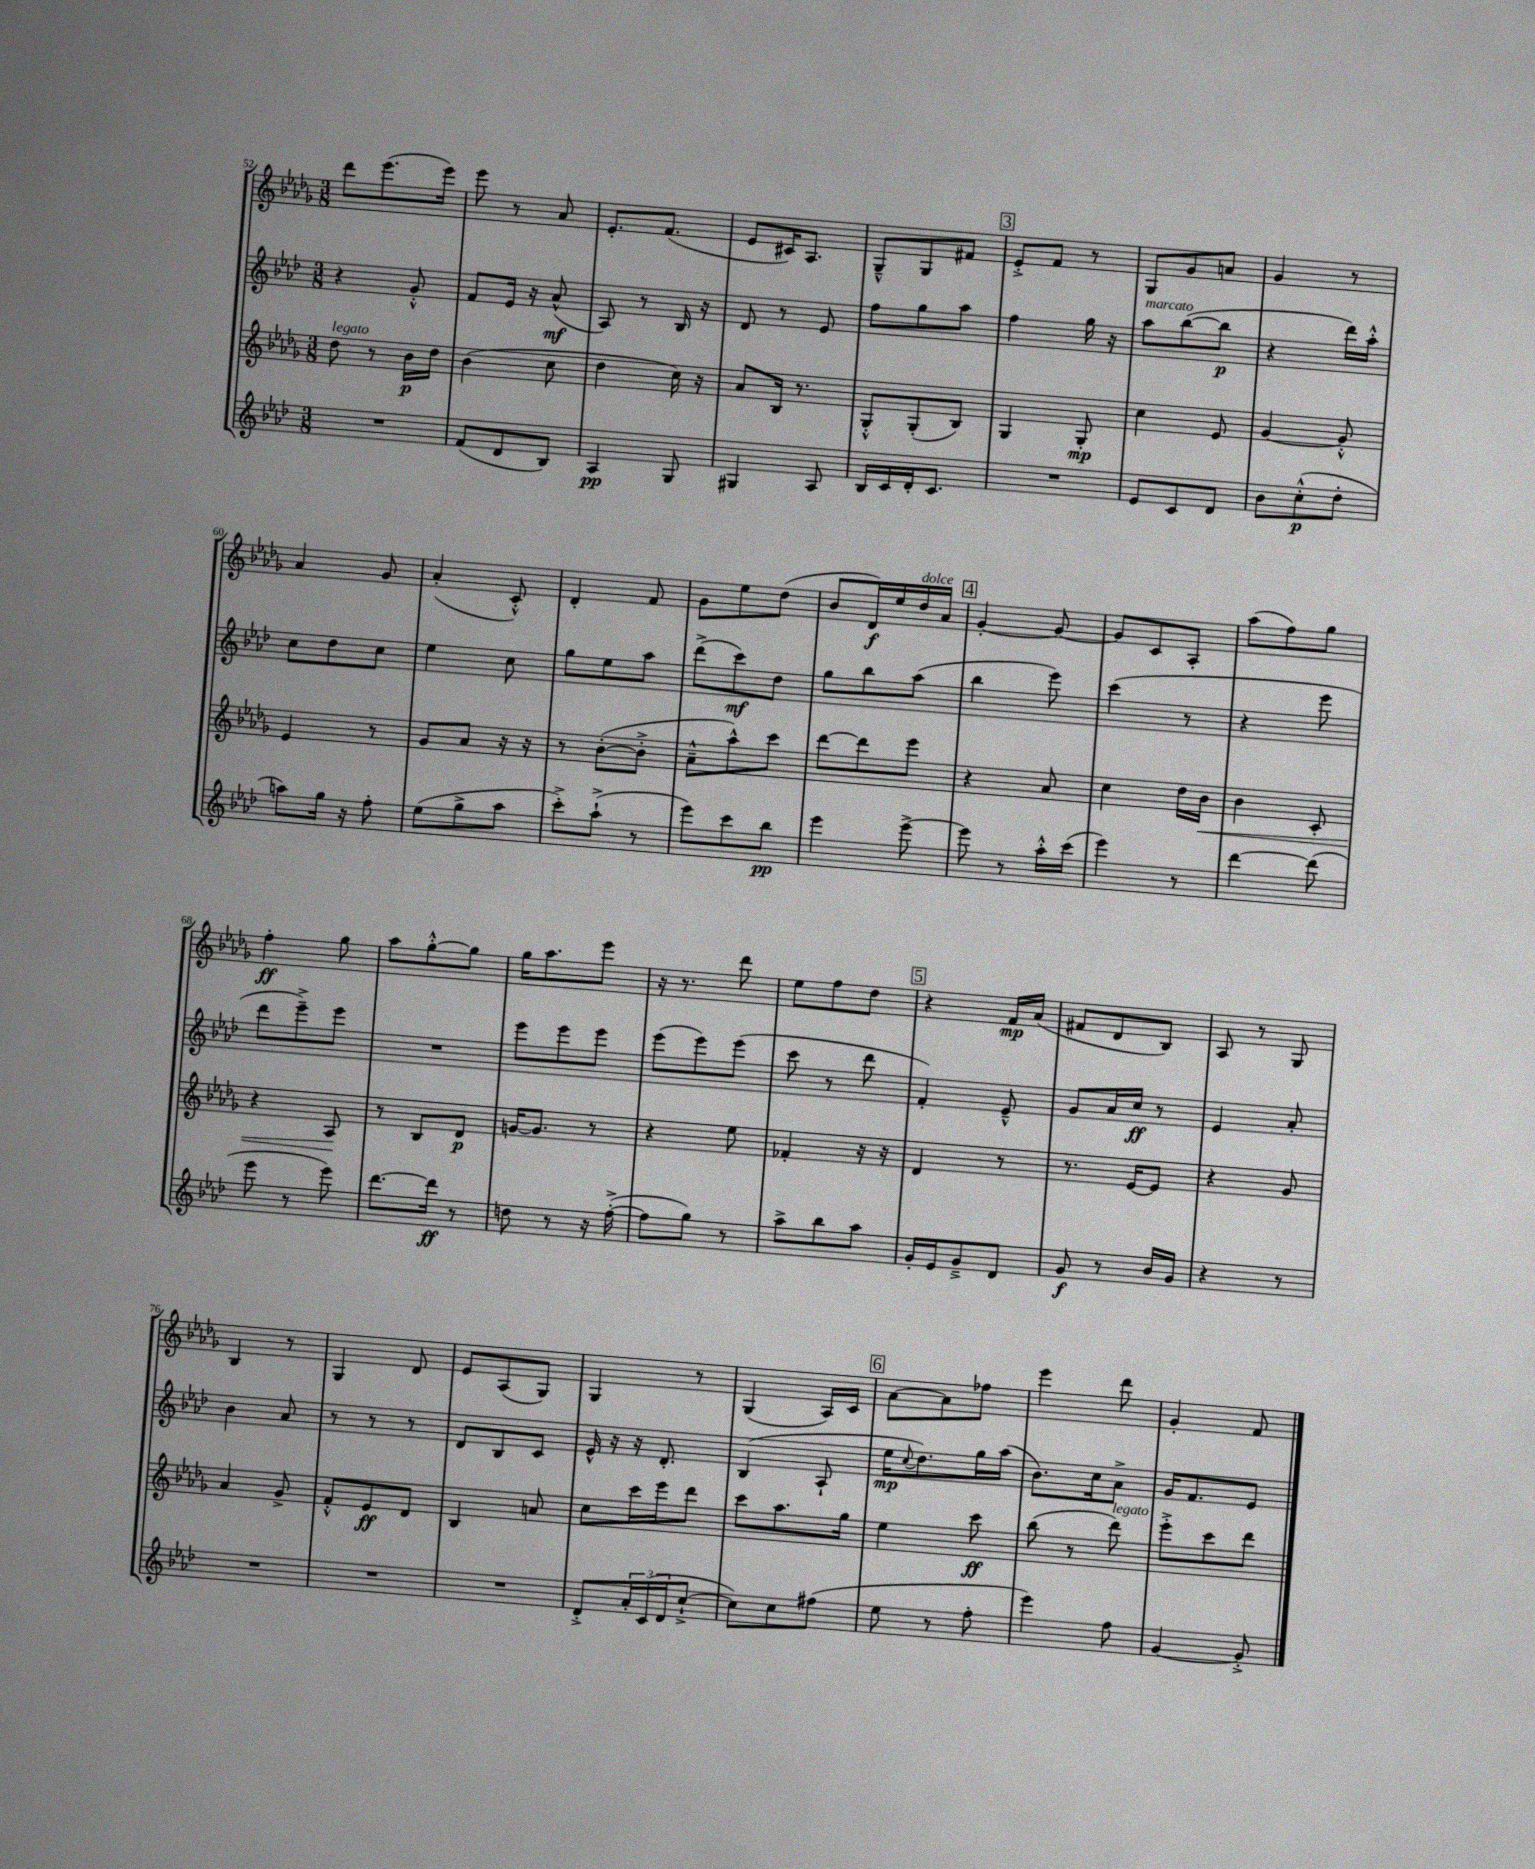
<<
\new StaffGroup <<
\new Staff = "s0" {
    \clef treble \key des \major \numericTimeSignature \time 3/8
    des'''8 ees'''8.( ees'''16) |
    ees'''8 r8 aes'8 |
    ees'8.-. f'8.( |
    ees'8 cis'16) aes8. |
    ges8---^ ges8 fis'8 |
    \mark \markup { \box "3" } ees'8-.-> f'8 r8 |
    ges8 ges'8 a'8 |
    ges'4 r8 |
    aes'4 ges'8 |
    aes'4-.( c'8-.-^) |
    des'4-. f'8 |
    ges'8 ees''8 des''8( |
    bes'8 des'16\f) ees''16 des''16^\markup { \italic "dolce" } aes'16 |
    \mark \markup { \box "4" } ges'4~-. ges'8~ |
    ges'8 c'8 aes8-. |
    aes''8( f''8) ges''8 |
    f''4-.\ff ges''8 |
    aes''8 ges''8~-.-^ ges''8 |
    ges''16 aes''8. ees'''8 |
    r16 r8. des'''8 |
    ees''8 f''8 des''8 |
    \mark \markup { \box "5" } r4 f'16\mp aes'16( |
    fis'8 des'8 bes8) |
    aes8 r8 ges8 |
    bes4 r8 |
    ges4 des'8 |
    ees'8 aes8( ges8) |
    ges4 r8 |
    ges4( aes16) c'16 |
    \mark \markup { \box "6" } aes'8~ aes'8 fes''8 |
    ees'''4 des'''8 |
    ges'4-. f'8 \bar "|." |
}
\new Staff = "s1" {
    \clef treble \key aes \major \numericTimeSignature \time 3/8
    r4 g'8-.-^ |
    f'8 ees'16 r16 aes'8-^\mf( |
    aes8) r8 bes16 r16 |
    des'8 r8 ees'8 |
    f''8 g''8 aes''8 |
    \mark \markup { \box "3" } f''4 g''16 r16 |
    aes''8^\markup { \italic "marcato" } bes''8~( bes''8\p |
    r4 des'''16) aes''16-.-^ |
    c''8 des''8 c''8 |
    ees''4 c''8 |
    g''8 ees''8 aes''8 |
    des'''8->( c'''8\mf) des''8 |
    g''8 bes''8 aes''8( |
    \mark \markup { \box "4" } bes''4 ees'''8) |
    c'''4( r8 |
    r4 ees'''8 |
    des'''8 ees'''8--->) ees'''8 |
    R4. |
    ees'''8 ees'''8 ees'''8 |
    ees'''8( ees'''8) ees'''8( |
    c'''8 r8 des'''8 |
    \mark \markup { \box "5" } f'4-.) ees'8---^ |
    g'8 aes'16 c''16\ff r8 |
    ees'4 aes'8-. |
    bes'4 aes'8 |
    r8 r8 r8 |
    des'8 bes8 c'8 |
    ees'16-^ r16 r16 des'8.-. |
    bes4( aes8-! |
    \mark \markup { \box "6" } ees''16\mp \appoggiatura { c''8 } des''8.) g''16 aes''16( |
    bes'8.) c''16 aes'8-> |
    g'16 f'8. ees'8 \bar "|." |
}
\new Staff = "s2" {
    \clef treble \key des \major \numericTimeSignature \time 3/8
    des''8^\markup { \italic "legato" } r8 bes'16\p des''16 |
    bes'4( c''8 |
    des''4 c''16) r16 |
    aes'8 bes16 r8. |
    ges8-.-^ ges8-.( bes8) |
    \mark \markup { \box "3" } ges4 ges8-.\mp |
    c''4 ees'8 |
    ges'4~ ges'8-.-^ |
    ees'4 r8 |
    ges'8 aes'8 r16 r16 |
    r8 bes'8~-.( bes'8-.-> |
    aes'8---^ aes''8-^) c'''8 |
    des'''8~ des'''8 ees'''8 |
    \mark \markup { \box "4" } r4 aes'8 |
    c''4 des''16 bes'16\< |
    bes'4 c'8-. |
    r4 aes8\! |
    r8 bes8 des'8\p |
    g'16~ g'8. r8 |
    r4 ees''8 |
    fes'4-. r16 r16 |
    \mark \markup { \box "5" } des'4 r8 |
    r8. ees'16~ ees'8 |
    r4 ges'8 |
    aes'4 ges'8-> |
    f'8-.-^ ees'8\ff des'8 |
    bes4 a'8 |
    c''8 c'''16 ees'''16 des'''8 |
    c'''8 aes''8. ges''16 |
    \mark \markup { \box "6" } ees''4 c'''8\ff |
    bes''8( r8 des'''8^\markup { \italic "legato" }) |
    ees'''8-.-> c'''8 des'''8 \bar "|." |
}
\new Staff = "s3" {
    \clef treble \key aes \major \numericTimeSignature \time 3/8
    R4. |
    f'8( des'8 bes8) |
    aes4\pp g8 |
    gis4 aes8 |
    bes16 c'16 des'16-. c'8. |
    \mark \markup { \box "3" } R4. |
    ees'8 c'8 des'8 |
    bes'8 c''8-.-^\p( des''8-. |
    a''8) g''16 r16 f''8-. |
    ees''8( g''8-> aes''8 |
    c'''8-.->) aes''8-!->( r8 |
    ees'''8) c'''8 bes''8\pp |
    ees'''4 ees'''8~-> |
    \mark \markup { \box "4" } ees'''8 r8 aes''16-.-^ c'''16( |
    ees'''4) r8 |
    des'''4~ des'''8( |
    ees'''8 r8 ees'''8) |
    des'''8.~ des'''16\ff r8 |
    d''8 r8 r16 f''16~-.->( |
    f''8 g''8) r8 |
    aes''8-> bes''8 aes''8 |
    \mark \markup { \box "5" } g'16-. ees'16 g'8---> des'8 |
    g'8\f r8 bes'16 g'16 |
    r4 r8 |
    R4. |
    R4. |
    R4. |
    des'8-.-> \tuplet 3/2 { aes'16-. c'16( des'16 } c''8~-!-> |
    c''8) c''8 fis''8( |
    \mark \markup { \box "6" } ees''8 r8 f''8-. |
    ees'''4) f''8 |
    g'4~ g'8-.-> \bar "|." |
}
>>
>>
\layout { \context { \Score currentBarNumber = #52 } }
